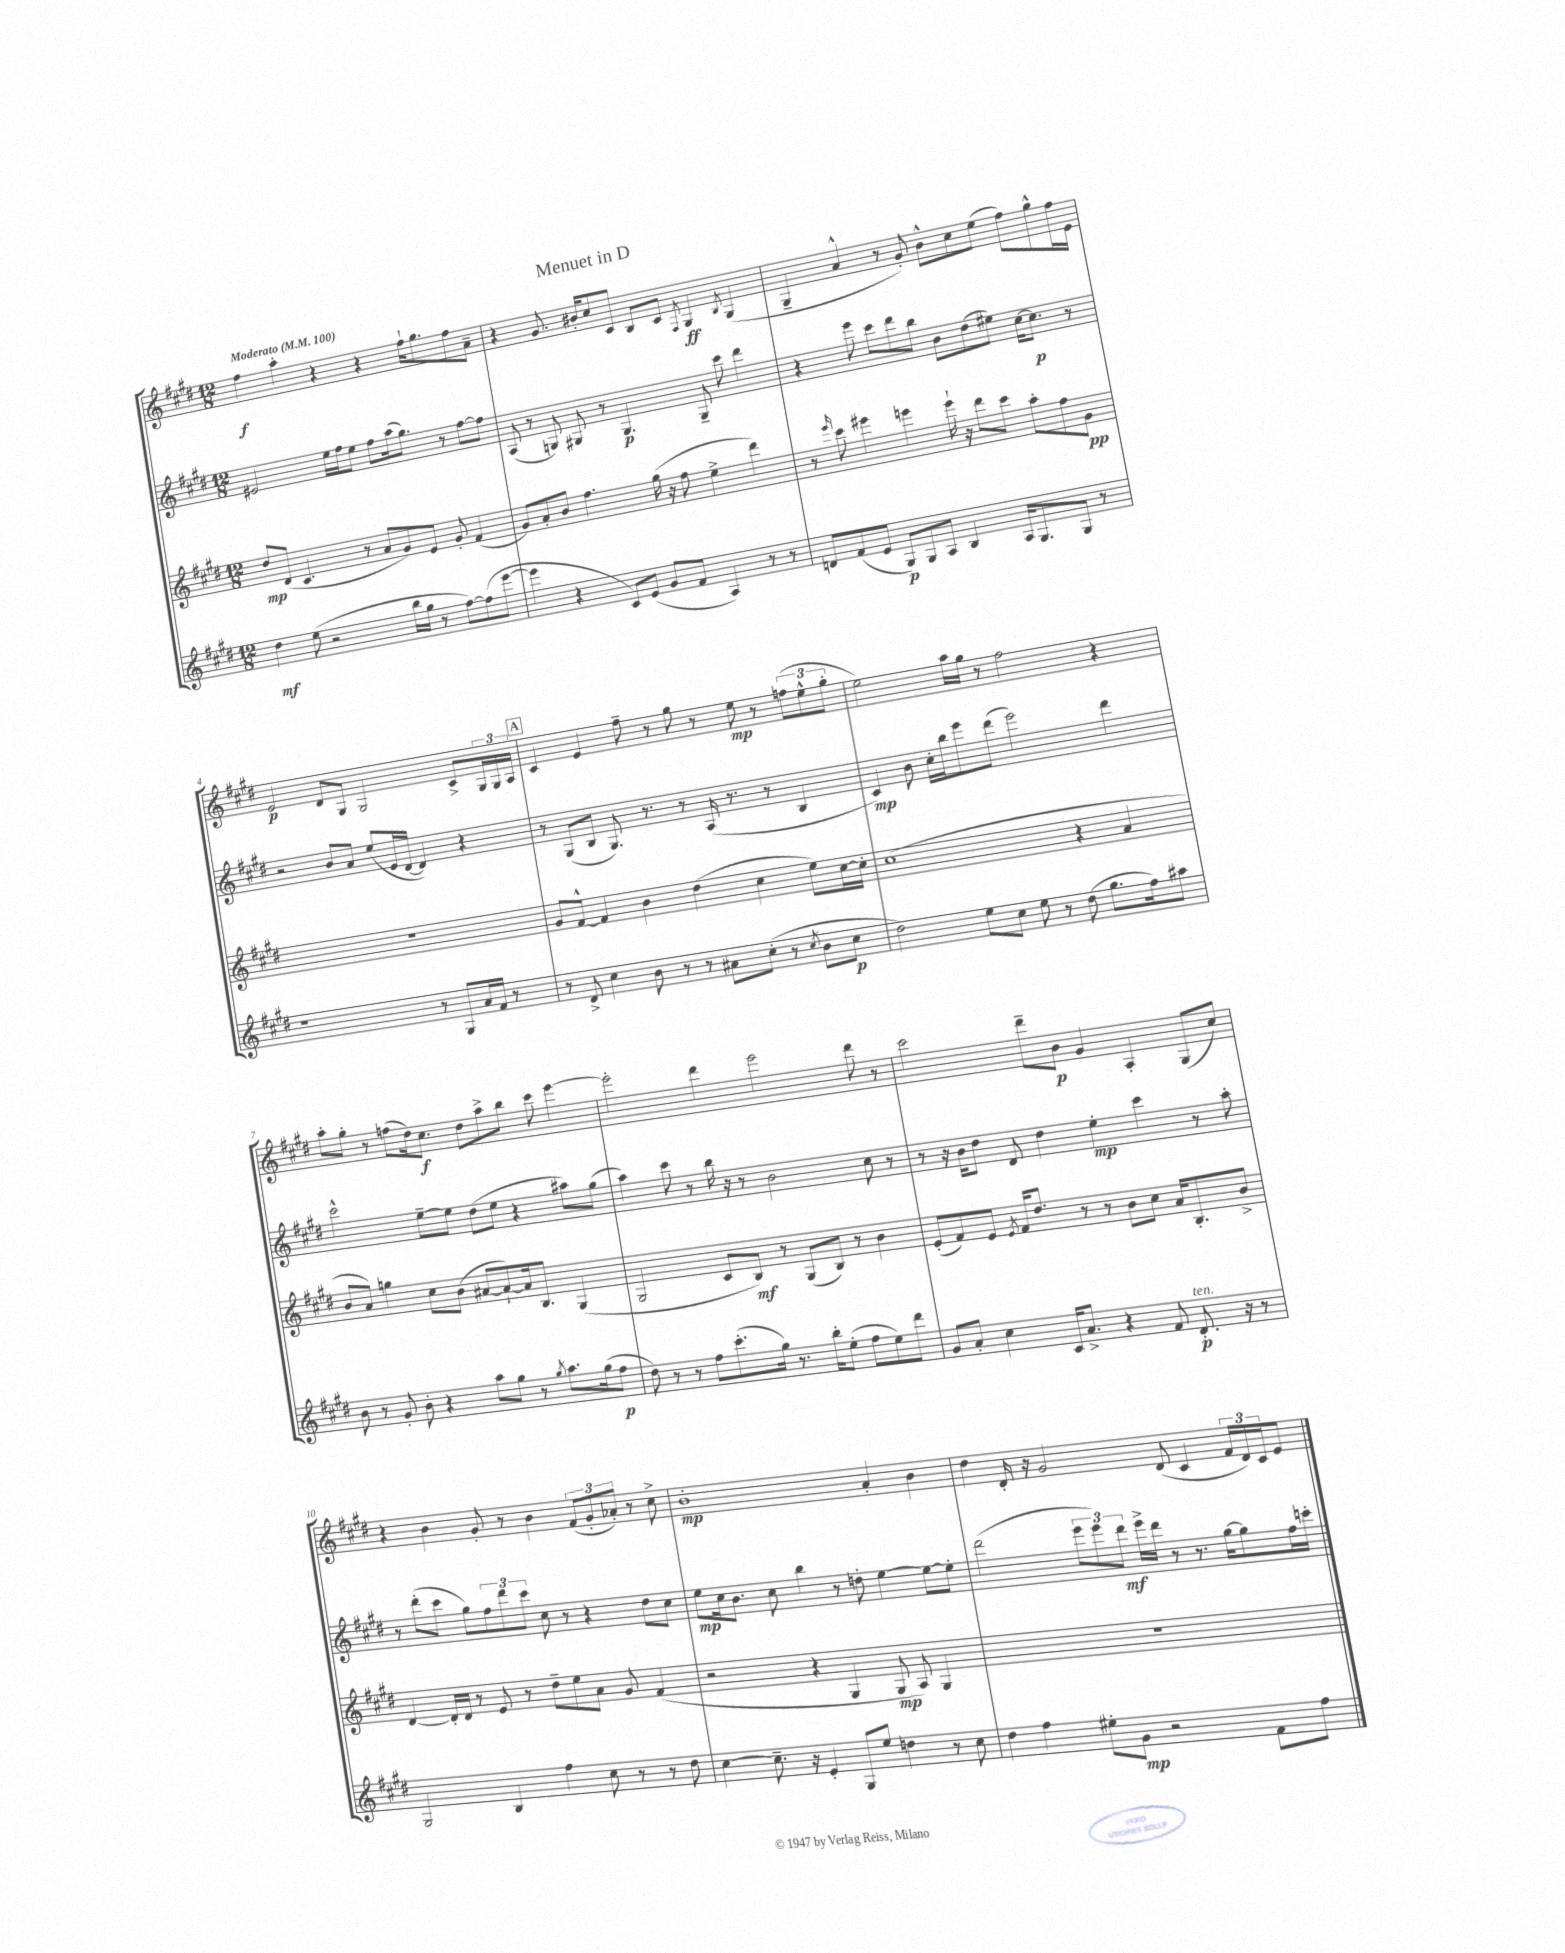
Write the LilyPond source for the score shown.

\header { title = "Menuet in D" }
<<
\new StaffGroup <<
\new Staff = "s0" {
    \clef treble \key e \major \numericTimeSignature \time 12/8 \tempo "Moderato" 4 = 100
    fis''4\f a''4-. r4 r4 fis''16-! gis''8. fis''8 a'8-- |
    r4 gis'8. bis'16-. cis''8 cis'8 b8 cis'8 \acciaccatura { fis8 } gis4\ff \acciaccatura { b8 } gis4( |
    gis4-- a'4-^ r8 gis'8-.) b'8-^ cis''8 e''8( fis''8) gis''8-^ fis''16 e'16 |
    e'2\p dis'8 gis8 gis2 cis'8-> \tuplet 3/2 { gis16 gis16 a16 } |
    \mark \markup { \box "A" } cis'4 e'4 fis''8-- r8 gis''8 r8 e''8\mp r8 \tuplet 3/2 { f''8( e''8-^ gis''8-. } |
    e''2) a''16 gis''16 r8 fis''2 r4 |
    a''8-. gis''8-. r8 f''8( dis''16) cis''8.\f dis''8 a''8-> b''8 cis'''8 e'''4~ |
    e'''2-. dis'''4 e'''2 dis'''8 r8 |
    cis'''2 dis'''8-- b'8\p gis'4 a4-. gis8( cis''8) |
    r4 b'4 gis'8-. r8 b'4 \tuplet 3/2 { fis'8( gis'8-. aes'8-.) } r8 cis''8-> |
    b'1-.\mp a'4-. b'4 |
    dis''4 dis'16-. r16 gis'2 dis'8( cis'4 \tuplet 3/2 { fis'16 dis'16) cis'16 } e'8 \bar "|." |
}
\new Staff = "s1" {
    \clef treble \key e \major \numericTimeSignature \time 12/8
    eis'2 e''16 fis''16 e''8 fis''8 a''16( gis''8.) r8 fis''8~ fis''8 |
    a8( r8 g8) gis8 r8 gis4.\p gis8-- cis'''8 dis'''4 |
    r4 e'''8 cis'''8 dis'''8 b''8 b'8 dis''8( eis''8) cis''16~ cis''8.\p r8 |
    r2 b'8 a'8 e''8( e'16 dis'16~ dis'4) r4 |
    \mark \markup { \box "A" } r8 gis8( b8 gis8.) r8. r8 a16( r8. r8 b4 |
    cis'4\mp) b'8 cis''16-. b''16 e'''8 dis'''8( e'''2) dis'''4 |
    cis'''2-^ e''8~-- e''8 dis''8( e''8 r4 ais''8) gis''8( |
    a''4) cis'''8 r8 b''16 r16 r8 b'2 cis''8 r8 |
    r8 r16 b'16 dis''8 dis'8 dis''4 e''4-.\mp cis'''4 r8 a''8-. |
    r8 dis'''8-.( cis'''8 gis''8) \tuplet 3/2 { fis''8 dis'''8 cis'''8 } cis''8 r8 r4 dis''8 cis''8 |
    e''8\mp cis''16 b'8. cis''8 b''4 r8 d''8-. e''4~ e''8~ e''8-. |
    dis'''2( \tuplet 3/2 { e'''8 e'''8) dis'''8\mf } e'''16-> dis'''16 r8 r8. gis''16~ gis''8 fis''16 c'''16-. \bar "|." |
}
\new Staff = "s2" {
    \clef treble \key e \major \numericTimeSignature \time 12/8
    dis''8\mp dis'8( cis'4. r8 a'8 gis'8) e'8 gis'8-. fis'4( |
    gis'8) a'8-. b'8 fis''4. gis''16( r16 fis''8 e''4-> dis'''4) |
    r8 \grace { e'''16 } cis'''8 eis'''4 e'''4 e'''16-! r16 dis'''8 cis'''8 a''8-. fis''8 gis'8\pp |
    R1. |
    \mark \markup { \box "A" } gis'8 fis'8~-^ fis'4 b'4 dis''4( cis''4 e''8) cis''16~ cis''16-. |
    cis''1( r4 a'4 |
    b'8 a'8) g''4 cis''8 b'8( ais'8~ ais'8~-!) ais'16 b8. gis4( |
    gis2 cis'8 b8\mf) r8 gis8( b8) r8 b'4 |
    e'8-.( fis'8) e'8 \acciaccatura { e'8 } fis'16 dis''8. r8 r8 b'8 cis''8 a'16 b8.-. b'8-> |
    dis'4~ dis'16-. dis'16 r8 e'8 r8 dis''8-- e''8 a'8 gis'8 fis'4( |
    r2 r4 gis4 gis8\mp a8) gis4 |
    R1. \bar "|." |
}
\new Staff = "s3" {
    \clef treble \key e \major \numericTimeSignature \time 12/8
    dis''4\mf e''8( r2 b''16 gis''16 r8 fis''8~) fis''8( e'''8~ |
    e'''4 r4 cis'8) e'8( gis'8 fis'8 a4) r8 r8 |
    d'8 fis'8( e'8 gis8\p) gis8 a8 b4 a16 gis8. gis8 r8 |
    r1 r8 gis8 a'16 fis'16 r8 |
    \mark \markup { \box "A" } r8 dis'8-> cis''4 b'8 r8 r8 ais'8 cis''8-.( r8 \acciaccatura { cis''8 } b'8 cis''8\p |
    dis''2) e''8 cis''8 e''8 r8 dis''8( gis''8. fis''16) ais''8 |
    b'8 r8 gis'8-. b'8-. r4 a''8 gis''8 r8 \acciaccatura { gis''8 } a''8. gis''16( fis''8\p |
    dis''8) r8 r8 fis''8 cis'''8.-.( gis''16) r8. b''16-. e''8-.( fis''8 e''8) dis'''8 |
    gis'8 a'8-. cis''4 cis'16 a'8.-> r4 fis'8 dis'8.-.\p^\markup { \italic "ten." } r16 r8 |
    gis2 b4 fis''4 cis''8 r8 r8 dis''8 |
    cis''4~ cis''8.-- r16 e'4-. gis8 e''8 d''4 r8 cis''8 |
    dis''4 fis''4 eis''8-. gis'8\mp r2 fis'8 fis''8 \bar "|." |
}
>>
>>
